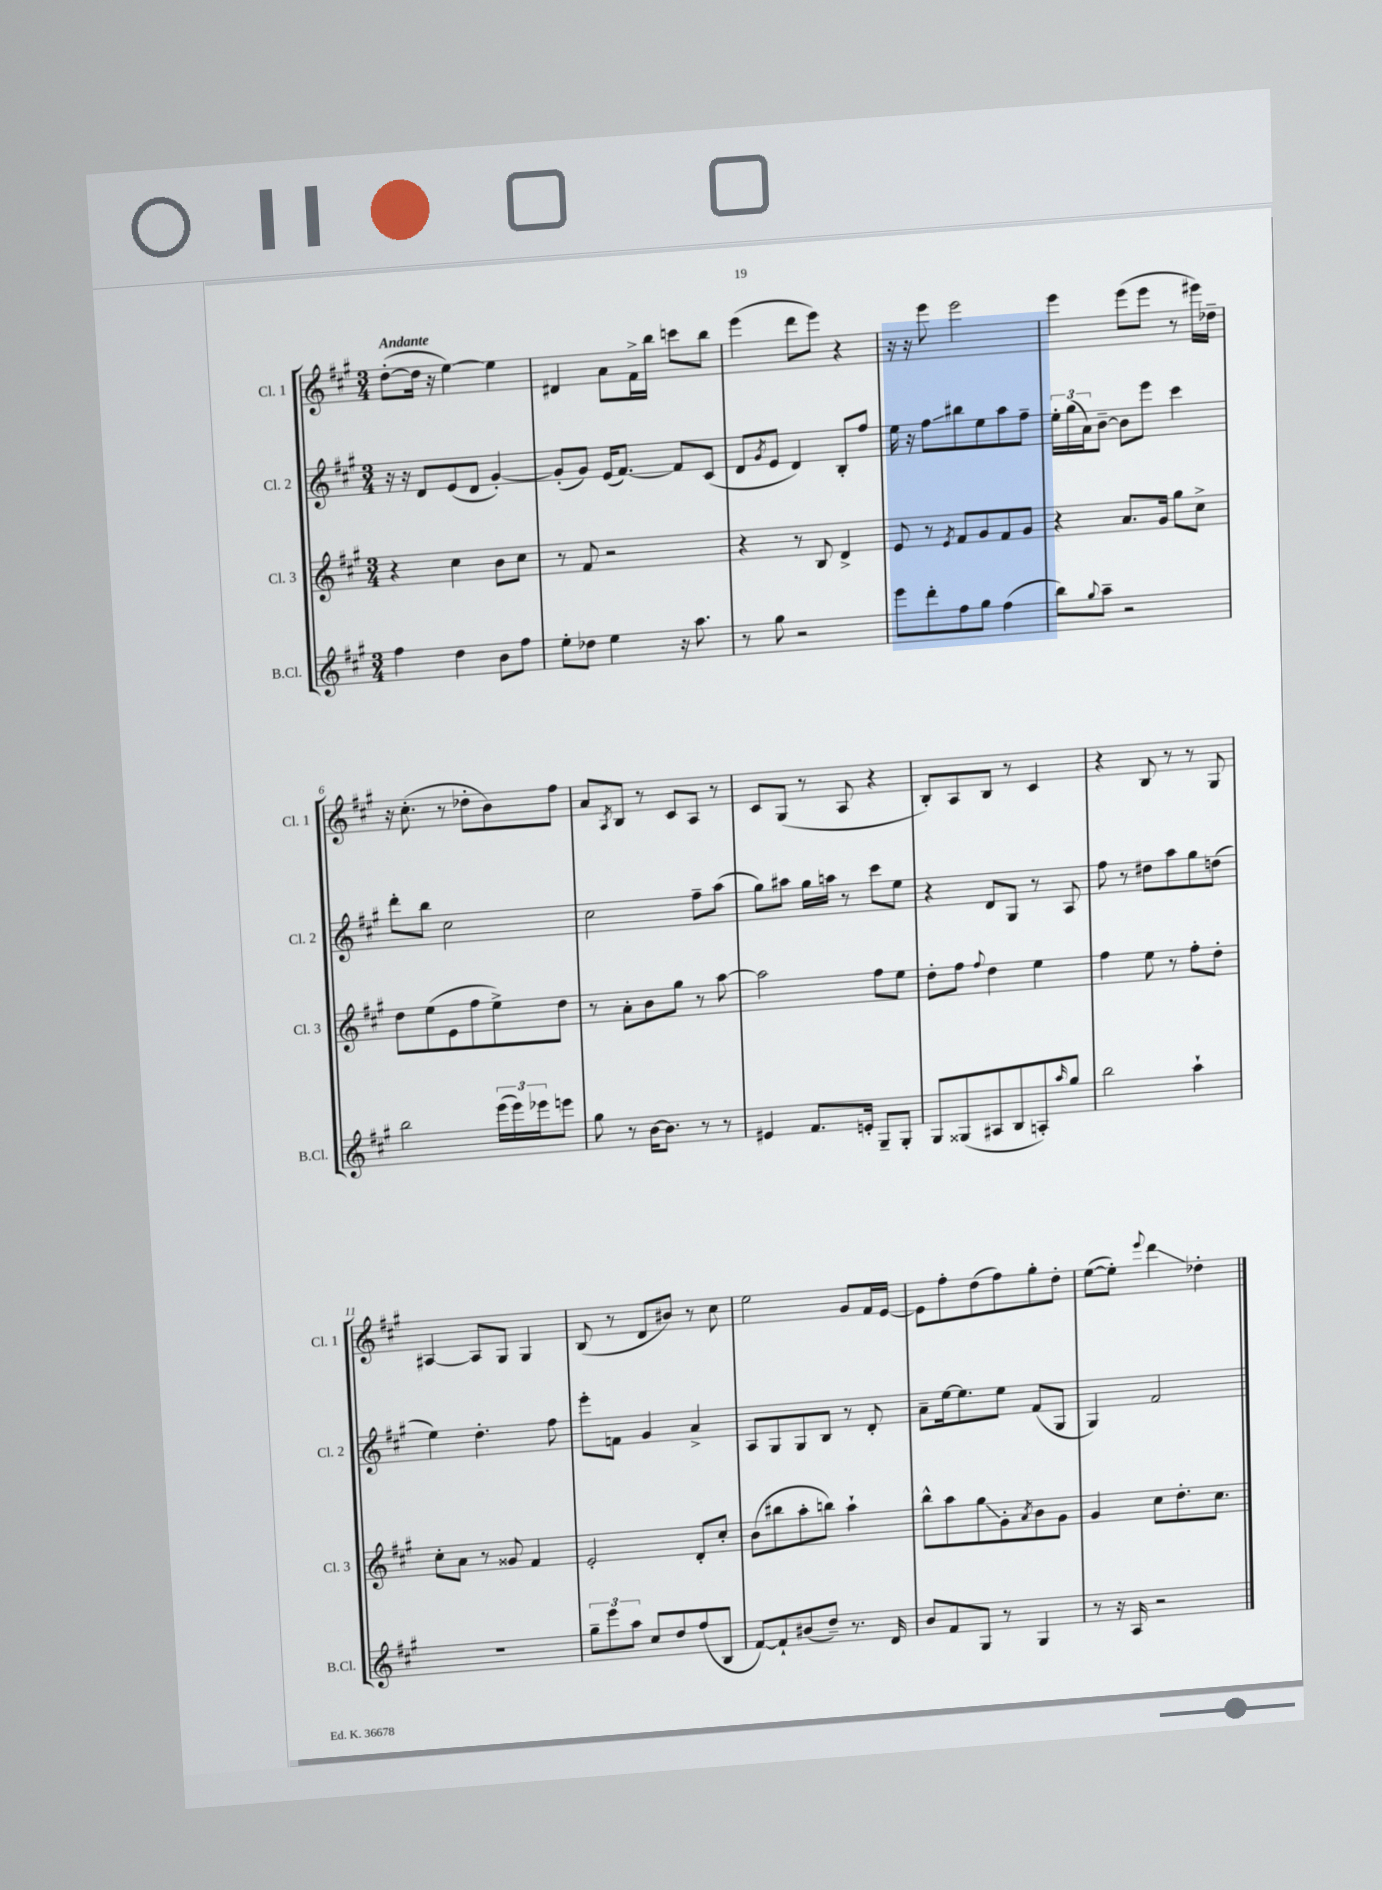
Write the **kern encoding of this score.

**kern	**kern	**kern	**kern
*staff4	*staff3	*staff2	*staff1
*clefG2	*clefG2	*clefG2	*clefG2
*k[f#c#g#]	*k[f#c#g#]	*k[f#c#g#]	*k[f#c#g#]
*M3/4	*M3/4	*M3/4	*M3/4
4ff#\	4r	16r	([8dd'\L
.	.	16r	.
.	.	8d/L	16dd\]Jk
.	.	.	16r
4dd\	4cc#\	(8e/	[4ee\)
.	.	8d/J	.
8b\L	8b\L	[4g#'/)	4ee\]
8ff#\J	8cc#\J	.	.
=	=	=	=
8ee'\L	8r	(8g#'/]L	4d#/
8dd-\J	8f#/	8g#/J)	.
4ee\	2r	(16e/LK	8a\L
.	.	[8.f#/J)	.
.	.	.	16f#^\L
.	.	.	16bb\JJ
16r	.	8f#/]L	8ccc\L
8.aa\	.	.	.
.	.	(8c#/J	8bb\J
=	=	=	=
8r	4r	8d/L	(4eee\
.	.	8qg#/	.
8gg#\	.	8e/J	.
2r	8r	4d/)	8ddd\L
.	8B/	.	8eee\J)
.	4d^/	8B'/L	4r
.	.	8ff#/J	.
=	=	=	=
8eee\L	8e/	16ee\	16r
.	.	16r	16r
8ddd'\	8r	8ff#\L	8eee\
.	8qe/	.	.
8ff#\	8f#/L	8bb#\	2eee\
8gg#\J	8g#/	8ee\	.
(4ff#\	8f#/	8aa\	.
.	8g#/J	8ff#~\J	.
=	=	=	=
8bb\L)	4r	24ee'\LL	4eee\
.	.	(24gg#\	.
.	.	24a\J)	.
8qqgg#/	.	.	.
8aa~\J	.	[8b~\J	.
2r	8.a/L	8b\]L	(8eee\L
.	.	8eee\J	8eee\J
.	16g#/Jk	.	.
.	8gg#\L	4ccc#\	8r
.	8cc#^\J	.	16eee#\LL)
.	.	.	16dd-~\JJ
=	=	=	=
2bb\	8dd\L	8ddd'\L	16r
.	.	.	(8.cc#'\
.	(8ee\	8bb\J	.
.	8e\	2cc#\	8r
.	8ff#\	.	8dd-'\L
(24eee\LL	8ee^\)	.	8b\)
24eee\)	.	.	.
24eee-\J	.	.	.
8eee\J	8dd\J	.	8ff#\J
=	=	=	=
8gg#\	8r	2cc#\	8a/L
.	.	.	8qA/
8r	8a'\L	.	8B/J
[16b\LK	8b\	.	8r
8.b\]J	.	.	.
.	8gg#\J	.	8c#/L
8r	8r	8ff#~\L	8A/J
8r	[8aa\	(8aa\J	8r
=	=	=	=
4e#/	2aa\]	8gg#\L)	8c#/L
.	.	8aa#\J	(8G#/J
8.f#/L	.	16gg#\LL	8r
.	.	16aa\JJ	.
.	.	8r	8A/
16e'/Jk	.	.	.
8G#~/L	8ff#\L	8ccc#\L	4r
8G#'/J	8ee\J	8ee\J	.
=	=	=	=
8G#/L	8dd'\L	4r	8B'/L)
(8G##/	8ff#\J	.	8A/
.	8qqff#/	.	.
8A#/	4dd\	8d/L	8B/J
8B/	.	8G#/J	8r
8A'/)	4ee\	8r	4c#/
16qqaa/	.	.	.
8gg#/J	.	8A/	.
=	=	=	=
2bb\	4ff#\	8ff#\	4r
.	.	8r	.
.	8ee\	8dd#\L	8B/
.	8r	8aa\	8r
4aa`\	8ff#'\L	8gg#\	8r
.	8dd'\J	(8dd\J	8G#/
=	=	=	=
2.r	8cc#'\L	4ee\)	[4A#/
.	8a\J	.	.
.	8r	4.dd'\	8A#/]L
.	8g##/	.	8G#/J
.	4f#/	.	4G#/
.	.	8ff#\	.
=	=	=	=
12gg#~\L	2e'/	8eee'\L	(8B/
12eee\	.	.	.
.	.	8f\J	8r
12aa\J	.	.	.
8cc#/L	.	4g#/	8d/L
8dd/	.	.	8b#/J)
(8ff#/	8d'/L	4a^/	8r
8B/J	8cc#'/J	.	8cc#\
=	=	=	=
[8f#/L)	(8b\L	8A/L	2ee\
8f#`/]	8bb#\	8G#/	.
(8b#/	8aa'\	8G#/	.
8dd~/J)	8bb\J)	8B/J	.
8.r	4aa`\	8r	8g#/L
.	.	8d'/	16f#/L
16d/	.	.	[16e/JJ
=	=	=	=
8b/L	8bb^^\L	8a~\L	8e\]L
8f#/	8aa\	[16ee\k	8ff#'\
.	.	8.ee\]	.
8G#/J	8gg#\	.	(8dd\
8r	8g#'\	8ee\J	8ff#\)
.	8qa/	.	.
4G#/	8b\	(8f#/L	8gg#'\
.	8g#\J	8G#/J	8dd'\J
=	=	=	=
8r	4g#/	4G#/)	([8ee\L
16r	.	.	8ee'\]J)
16A/	.	.	.
.	.	.	8qqeee/
2r	8cc#\L	2f#/	4ddd\
.	8.dd'\	.	.
.	.	.	4dd-'\
.	8.cc#\J	.	.
==	==	==	==
*-	*-	*-	*-
